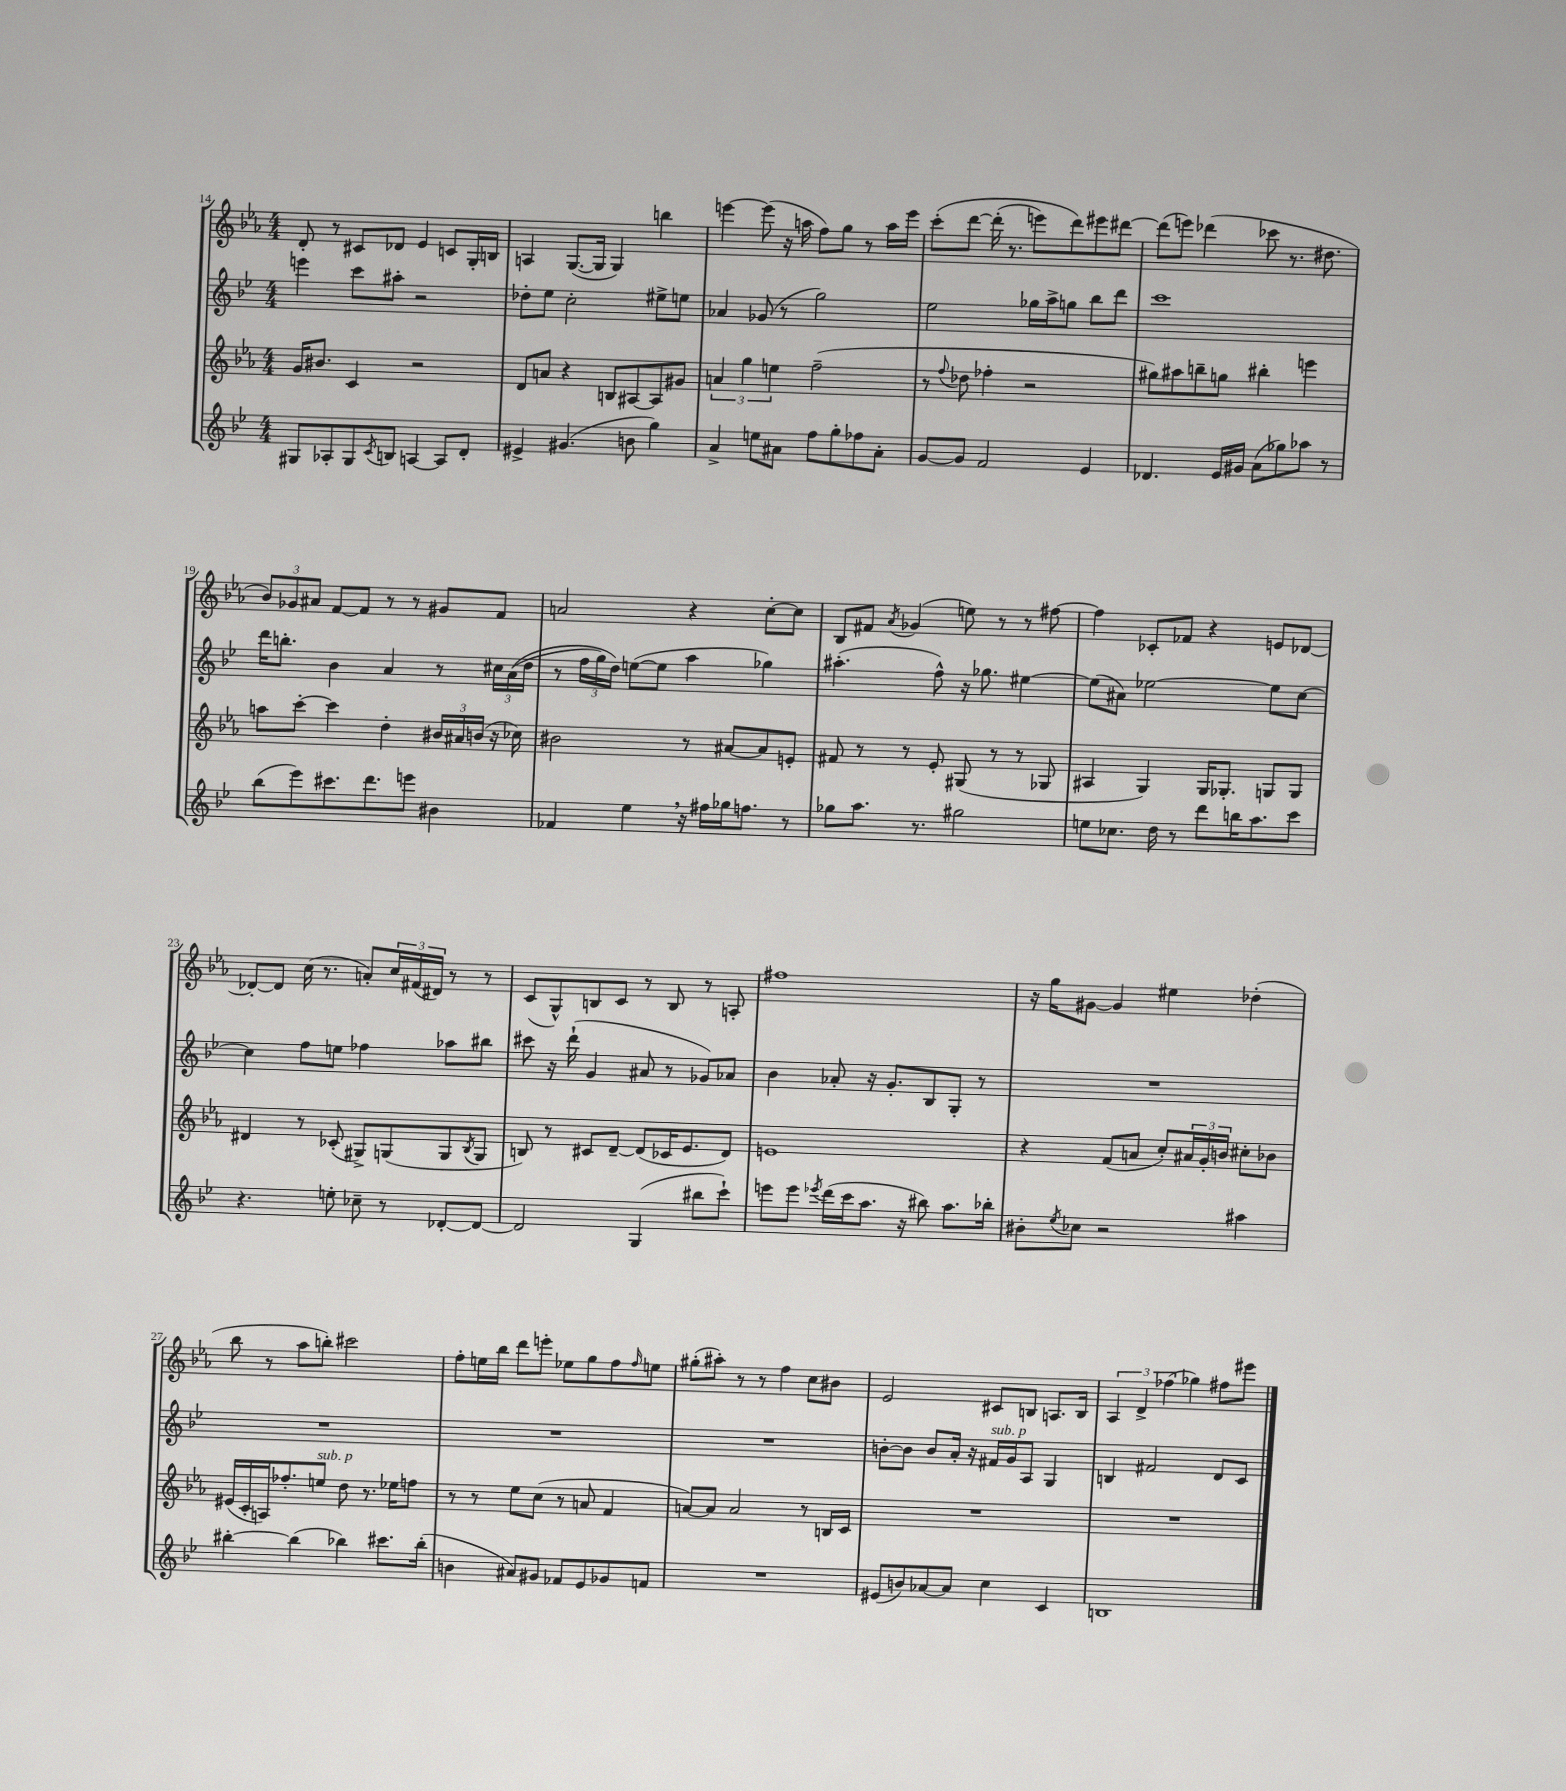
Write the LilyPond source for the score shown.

<<
\new StaffGroup <<
\new Staff = "s0" {
    \clef treble \key ees \major \numericTimeSignature \time 4/4
    d'8-. r8 cis'8 des'8 ees'4 c'8 g16-. b16 |
    a4 g8.~( g16 g4) b''4 |
    e'''4~ e'''8( r16 a''16 f''8) g''8 r8 a''16 e'''16 |
    c'''8-.\( d'''8~ d'''16-.( r8. e'''8) d'''8\) eis'''8 dis'''8~ |
    dis'''8( e'''8) des'''4( ces'''8 r8. dis''8. |
    \tuplet 3/2 { bes'8) ges'8 ais'8 } f'8~ f'8 r8 r8 gis'8 f'8 |
    a'2 r4 c''8~-. c''8 |
    bes8 fis'8 \acciaccatura { aes'8 } ges'4( e''8) r8 r8 fis''8~ |
    fis''4 ces'8-. fes'8 r4 e'8 des'8~ |
    des'8~-. des'8 c''16( r8. a'8-.) \tuplet 3/2 { c''16 fis'16( dis'16) } r8 r8 |
    c'8( g8-^) b8 c'8 r8 b8 r8 a8-. |
    fis''1 |
    r16 g''16 gis'8~ gis'4 eis''4 des''4-.( |
    bes''8 r8 aes''8 b''8-.) cis'''2 |
    f''8-. e''16 bes''16 d'''8 e'''8-. ees''8 g''8 f''8 \grace { f''16 } e''8 |
    gis''8-.( ais''8-.) r8 r8 f''4 c''8 bis'8 |
    ees'2 cis'8 b8 a8. b16 |
    \tuplet 3/2 { aes4 d'4-> fes''4( } ges''4) fis''8 eis'''8 \bar "|." |
}
\new Staff = "s1" {
    \clef treble \key bes \major \numericTimeSignature \time 4/4
    e'''4 c'''8 ais''8-. r2 |
    des''8-. ees''8 c''2-. eis''8-> e''8 |
    aes'4 ges'8( r8 g''2) |
    ees''2 ges''16 a''16-> g''8 bes''8 d'''8 |
    c'''1 |
    d'''16 b''8.-. bes'4 a'4 r8 \tuplet 3/2 { cis''16 a'16(\( d''16 } |
    r8 \tuplet 3/2 { f''16 g''16) d''16\) } e''8~( e''8 a''4 ges''4) |
    ais''4.-.( f''8-^) r16 ges''8. eis''4~ |
    eis''8( ais'8) ees''2~ ees''8 c''8~ |
    c''4 f''8 e''8 fes''4 aes''8 bis''8 |
    cis'''8 r16 d'''16-!( g'4 ais'8 r8 ges'8) aes'8 |
    bes'4 aes'8-. r16 g'8.-. bes8 g8-. r8 |
    R1 |
    R1 |
    R1 |
    R1 |
    b'8~-. b'8 b'8 a'16-. r16 fis'16^\markup { \italic "sub. p" } g'16 a8 g4 |
    b4 fis'2 d'8 c'8 \bar "|." |
}
\new Staff = "s2" {
    \clef treble \key ees \major \numericTimeSignature \time 4/4
    g'16 bis'8. c'4 r2 |
    d'8 a'8 r4 b8 ais8~ ais8 gis'8 |
    \tuplet 3/2 { a'4 g''4 e''4 } f''2--( |
    r8 \appoggiatura { f''8 } des''8 fes''4-. r2 |
    gis''8) ais''8 b''8-- g''8 bis''4-. e'''4 |
    a''8 c'''8~-. c'''4 d''4-. \tuplet 3/2 { bis'16 ais'16 b'16( } r16 ces''16) |
    bis'2 r8 ais'8~ ais'8 e'8-. |
    fis'8 r8 r8 ees'8-. gis8( r8 r8 ges8 |
    ais4 g4) g16 ges8.-. g8 g8 |
    dis'4 r8 ces'8-.( gis8->) g8( g8 \acciaccatura { bes8 } g8 |
    b8) r8 cis'8 d'8~-- d'8( ces'16 ees'8. d'8) |
    e'1 |
    r4 f'8( a'8 c''8-.) \tuplet 3/2 { ais'16 g'16-. b'16 } cis''8-. bes'8 |
    eis'16( c'16-. a16) fes''8.-. e''8^\markup { \italic "sub. p" } d''8 r8. ees''16 f''8 |
    r8 r8 ees''8 c''8( r8 a'8 f'4 |
    a'8~) a'8 a'2 r8 b16 c'16 |
    R1 |
    R1 \bar "|." |
}
\new Staff = "s3" {
    \clef treble \key bes \major \numericTimeSignature \time 4/4
    gis8 aes8-. gis8 \acciaccatura { c'8 } b8 a4~ a8 d'8-. |
    eis'4-> gis'4.( b'8 g''4) |
    a'4-> e''8 ais'8 f''8 g''8-. fes''8 ais'8-. |
    g'8~ g'8 f'2 ees'4 |
    des'4. ees'16 gis'16 a'8( ges''8) aes''8 r8 |
    bes''8( ees'''8) cis'''8. d'''8. e'''8 bis'4 |
    fes'4 ees''4 \breathe r16 fis''16 ges''16 f''8. r8 |
    ges''8 a''8. r8. gis''2 |
    e''8 ces''8. d''16 r8 d'''8 b''16 a''8. c'''8 |
    r4. e''8-. ces''8-- r8 des'8~-. des'8~ |
    des'2 g4( bis''8 c'''8-!) |
    e'''8 e'''8 \acciaccatura { ees'''8 } d'''16( c'''16 a''8. r16 bis''8) a''8. bes''16-. |
    bis'8-. \acciaccatura { ees''8 } ces''8 r2 ais''4 |
    bis''4~-. bis''4( bes''4) cis'''8. bes''16-.( |
    b'4 ais'8) gis'8 fes'8 ees'8 ges'8 f'8 |
    R1 |
    eis'8( b'8) aes'8~ aes'8 c''4 c'4 |
    b1 \bar "|." |
}
>>
>>
\layout { \context { \Score currentBarNumber = #14 } }
